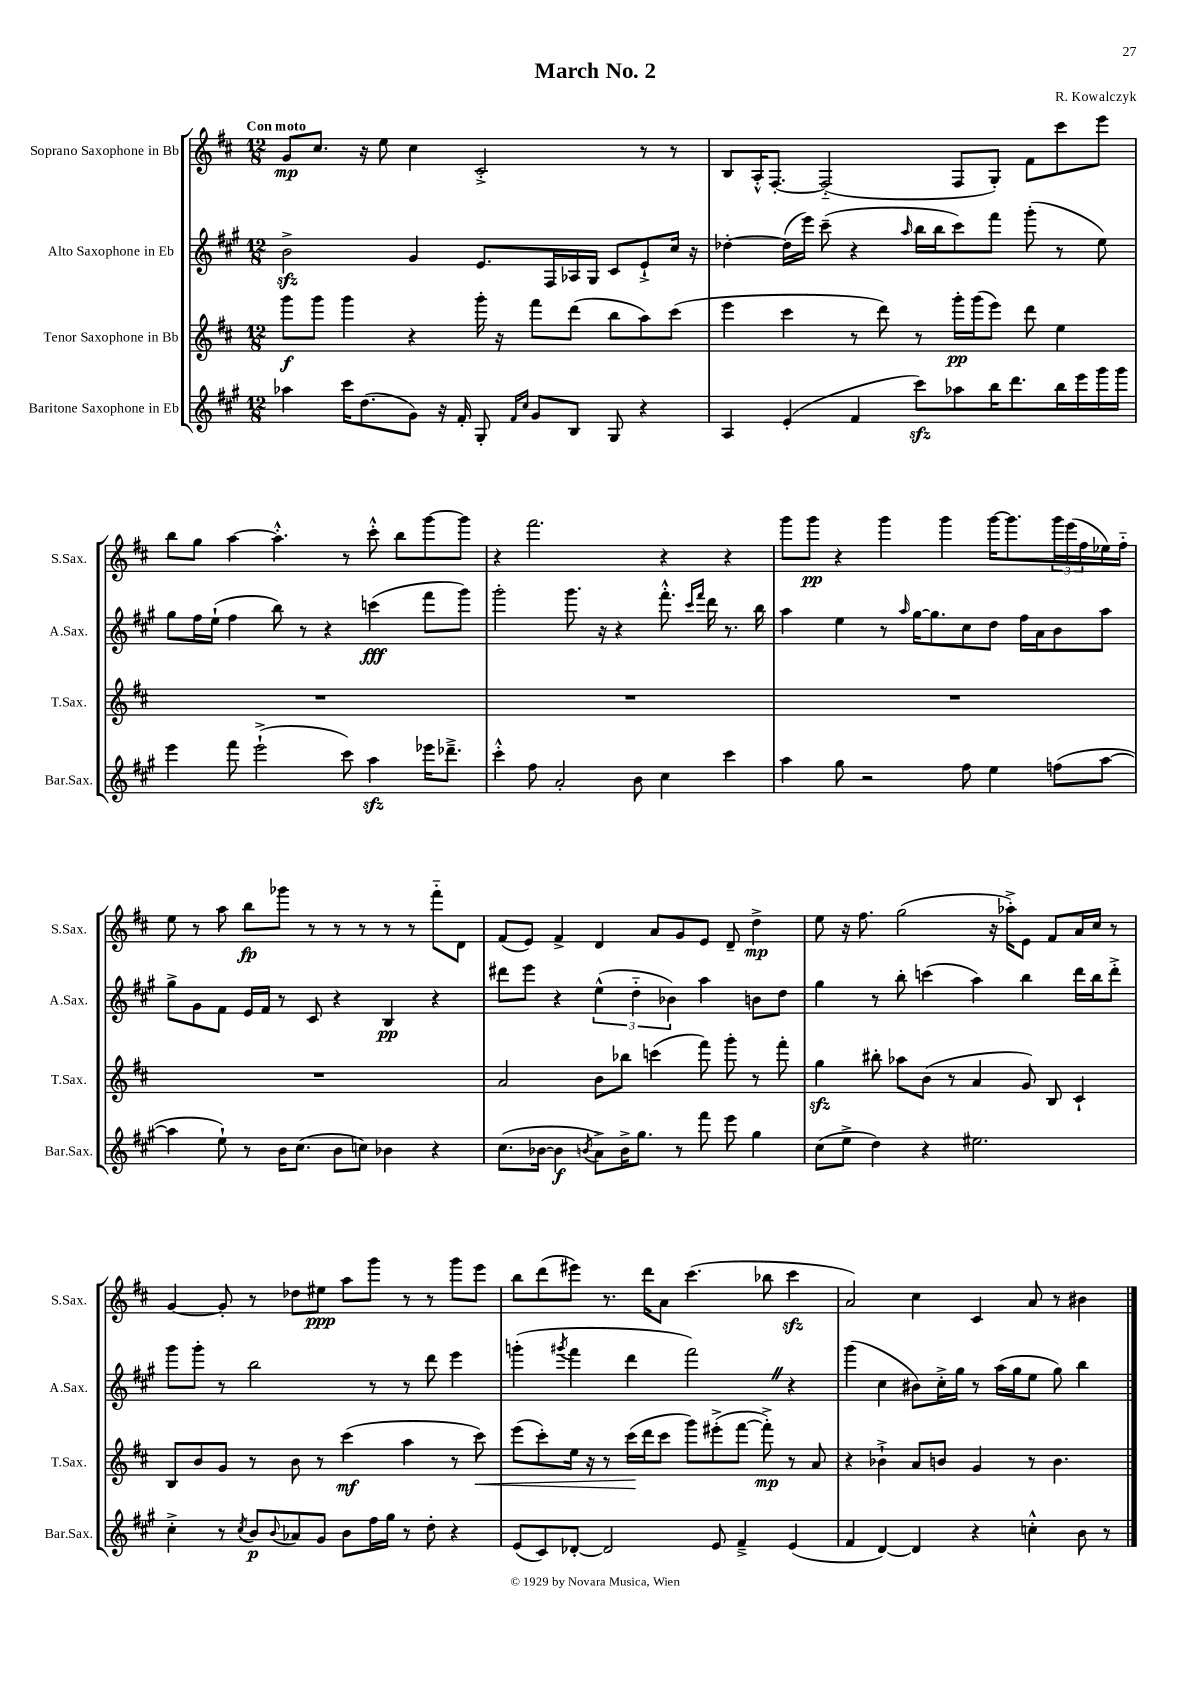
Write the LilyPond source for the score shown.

\header { title = "March No. 2" composer = "R. Kowalczyk" }
<<
\new StaffGroup <<
\new Staff = "s0" \with { instrumentName = "Soprano Saxophone in Bb" shortInstrumentName = "S.Sax." } {
    \clef treble \key d \major \numericTimeSignature \time 12/8 \tempo "Con moto"
    g'8\mp cis''8. r16 e''8 cis''4 cis'2-.-> r8 r8 |
    b8 a16-.-^ fis8.~-. fis2-_( fis8 g8-.) fis'8 cis'''8 e'''8 |
    b''8 g''8 a''4~ a''4.-.-^ r8 cis'''8-.-^ b''8 g'''8~ g'''8 |
    r4 fis'''2. r4 r4 |
    g'''8 g'''8\pp r4 g'''4 g'''4 g'''16~ g'''8. \tuplet 3/2 { g'''16 e'''16( fis''16 } ees''16) fis''16-_ |
    e''8 r8 a''8 b''8\fp ges'''8 r8 r8 r8 r8 r8 fis'''8-_ d'8 |
    fis'8( e'8) fis'4-> d'4 a'8 g'8 e'8 d'8-- d''4->\mp |
    e''8 r16 fis''8. g''2( r16 aes''16-.->) e'8 fis'8 a'16 cis''16 r8 |
    g'4~ g'8-. r8 des''8 eis''8\ppp a''8 g'''8 r8 r8 g'''8 e'''8 |
    b''8 d'''8( eis'''8) r8. d'''16 a'8 cis'''4.( bes''8 cis'''4\sfz |
    a'2) cis''4 cis'4 a'8 r8 bis'4 \bar "|." |
}
\new Staff = "s1" \with { instrumentName = "Alto Saxophone in Eb" shortInstrumentName = "A.Sax." } {
    \clef treble \key a \major \numericTimeSignature \time 12/8
    b'2->\sfz gis'4 e'8. fis16 aes16 gis16 cis'8 e'8-!-> cis''16 r16 |
    des''4~-. des''16( e'''16) cis'''8--( r4 \grace { a''16 } b''16 b''16 cis'''8) fis'''8 gis'''8-.( r8 e''8) |
    gis''8 fis''16 e''16-!( fis''4 b''8) r8 r4 c'''4\fff( fis'''8 gis'''8) |
    gis'''2-. gis'''8. r16 r4 fis'''8.-.-^ \grace { cis'''16 fis'''16 } d'''16 r8. b''16 |
    a''4 e''4 r8 \grace { a''16 } gis''16~ gis''8. cis''8 d''8 fis''16 a'16 b'8 a''8 |
    gis''8-> gis'8 fis'8 e'16 fis'16 r8 cis'8 r4 b4\pp r4 |
    dis'''8 e'''8 r4 \tuplet 3/2 { e''4-^( d''4-_ bes'4) } a''4 b'8 d''8 |
    gis''4 r8 b''8-. c'''4( a''4) b''4 d'''16 b''16 d'''8-.-> |
    gis'''8 gis'''8-. r8 b''2 r8 r8 d'''8 e'''4 |
    g'''4-.( \acciaccatura { gis'''8 } fis'''4 d'''4 fis'''2) \once \override BreathingSign.text = \markup { \musicglyph "scripts.caesura.straight" } \breathe r4 |
    gis'''4( cis''4 bis'8) cis''16-.-> gis''16 r8 a''16( gis''16 e''8 gis''8) b''4 \bar "|." |
}
\new Staff = "s2" \with { instrumentName = "Tenor Saxophone in Bb" shortInstrumentName = "T.Sax." } {
    \clef treble \key d \major \numericTimeSignature \time 12/8
    g'''8\f g'''8 g'''4 r4 g'''16-. r16 fis'''8 d'''8( b''8 a''8) cis'''8( |
    e'''4 cis'''4 r8 d'''8) r8 g'''16-.\pp g'''16( e'''8) d'''8 e''4 |
    R1. |
    R1. |
    R1. |
    R1. |
    a'2 b'8 bes''8 c'''4( fis'''8) g'''8-. r8 fis'''8-. |
    g''4\sfz bis''8-. aes''8 b'8( r8 a'4 g'8) b8 cis'4-! |
    b8 b'8 g'8 r8 b'8 r8 cis'''4\mf( a''4 r8 cis'''8\<) |
    e'''8( cis'''8-.) e''16 r16 r8 cis'''16\!( d'''16 cis'''8 g'''8) eis'''8-.->( fis'''8~ fis'''8-.->\mp) r8 a'8 |
    r4 bes'4-!-> a'8 b'8 g'4 r8 b'4. \bar "|." |
}
\new Staff = "s3" \with { instrumentName = "Baritone Saxophone in Eb" shortInstrumentName = "Bar.Sax." } {
    \clef treble \key a \major \numericTimeSignature \time 12/8
    aes''4 cis'''16 d''8.( gis'8) r16 fis'16-. gis8-. \grace { fis'16 cis''16 } gis'8 b8 gis8 r4 |
    a4 e'4-.( fis'4 cis'''8\sfz) aes''8 b''16 d'''8. b''16 e'''16 gis'''16 gis'''16 |
    e'''4 fis'''8 e'''2-!->( cis'''8) a''4\sfz ees'''16 des'''8.---> |
    cis'''4-.-^ fis''8 a'2-. b'8 cis''4 cis'''4 |
    a''4 gis''8 r2 fis''8 e''4 f''8( a''8~ |
    a''4 e''8-!) r8 b'16 cis''8.( b'8 c''8) bes'4 r4 |
    cis''8.( bes'16~ bes'4\f \acciaccatura { b'8 } a'8->) b'16-> gis''8. r8 fis'''8 e'''8 gis''4 |
    cis''8( e''8-> d''4) r4 eis''2. |
    cis''4-.-> r8 \acciaccatura { cis''8 } b'8\p \appoggiatura { b'8 } aes'8 gis'8 b'8 fis''16 gis''16 r8 d''8-. r4 |
    e'8( cis'8) des'8~-. des'2 e'8 fis'4---> e'4( |
    fis'4 d'4~) d'4 r4 c''4-.-^ b'8 r8 \bar "|." |
}
>>
>>
\layout { \context { \Score \remove "Bar_number_engraver" } }
